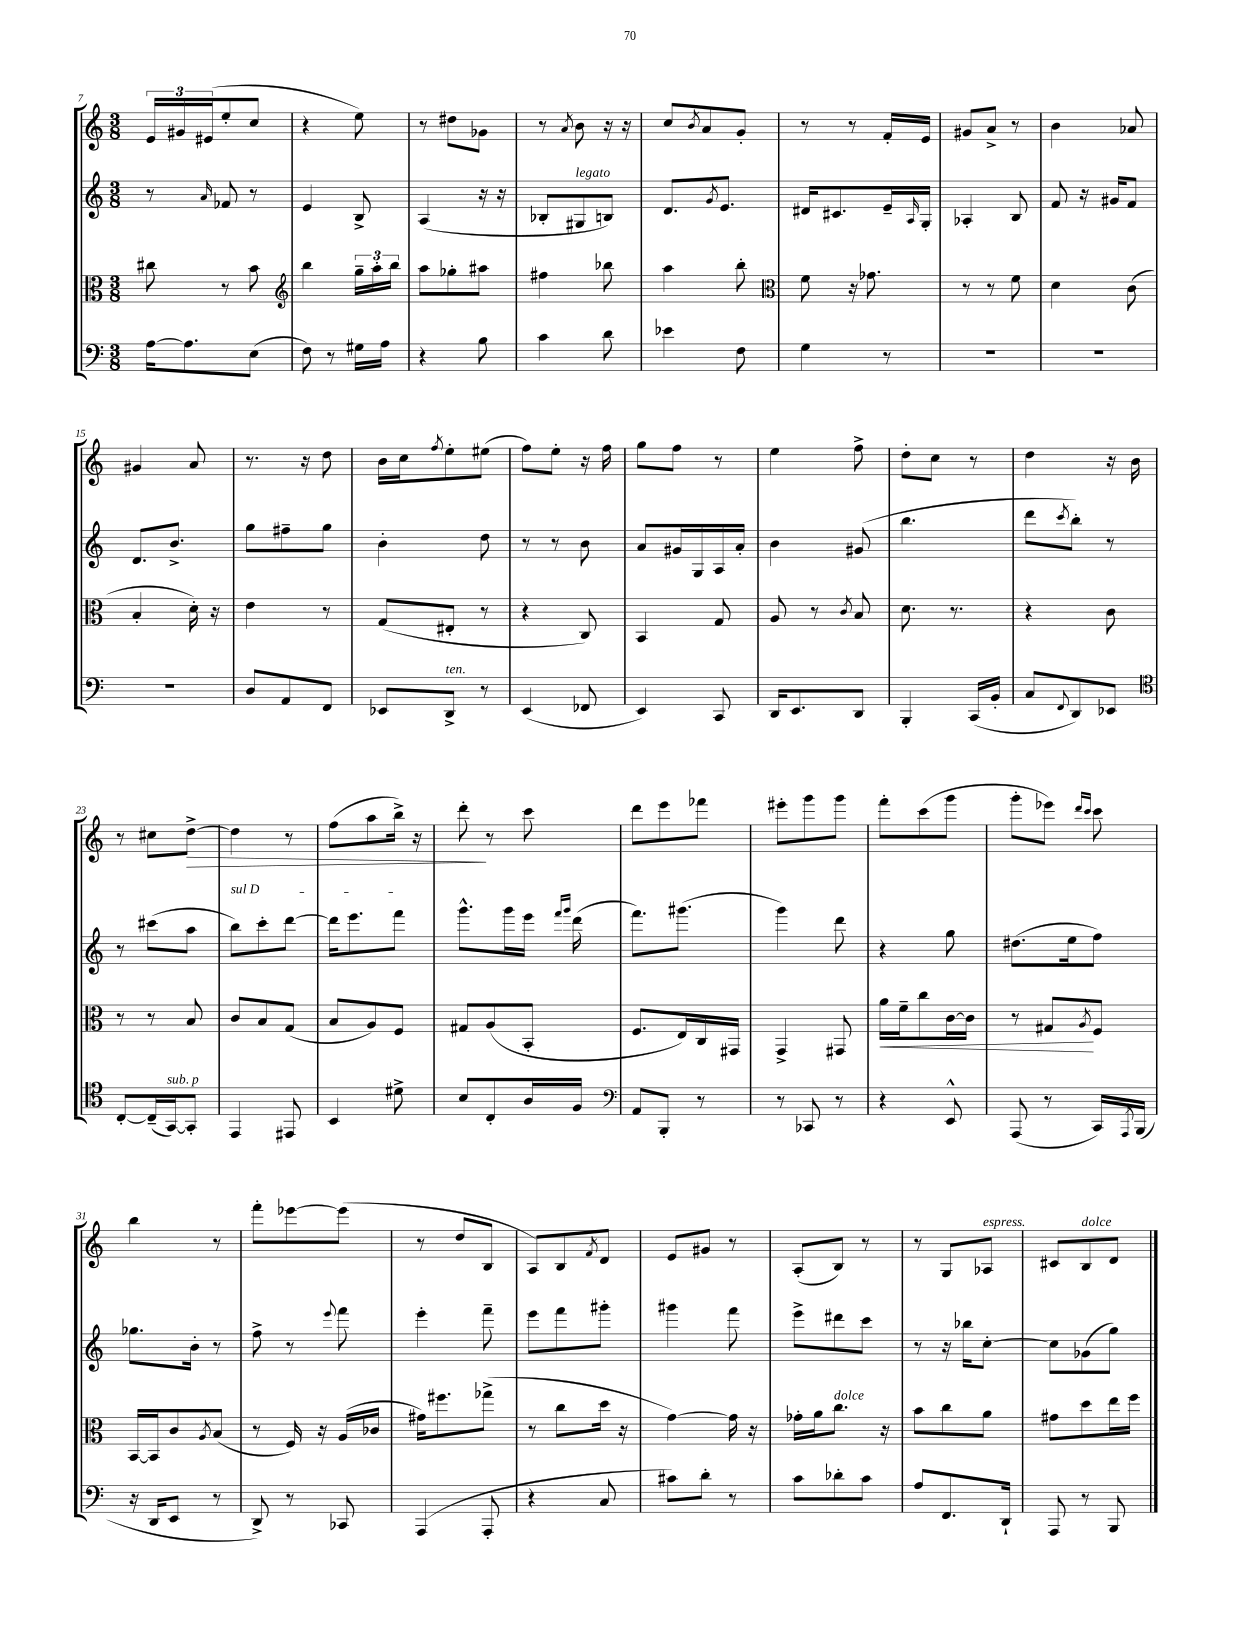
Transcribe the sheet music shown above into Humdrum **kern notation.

**kern	**kern	**dynam	**kern	**kern	**dynam
*part4	*part3	*part3	*part2	*part1	*part1
*staff4	*staff3	*staff3	*staff2	*staff1	*staff1
*clefF4	*clefC3	*	*clefG2	*clefG2	*
*k[]	*k[]	*	*k[]	*k[]	*
*M3/8	*M3/8	*	*M3/8	*M3/8	*
=7	=7	=7	=7	=7	=7
[16A\KL	8cc#X\	.	8r	24e/LL	.
.	.	.	.	24g#X/	.
8.A\]	.	.	.	.	.
.	.	.	.	(24e#X/J	.
.	.	.	16qqa/	.	.
.	8r	.	8f-X/	8ee'/	.
(8E\J	8b\	.	8r	8cc/J	.
=8	=8	=8	=8	=8	=8
*	*clefG2	*	*	*	*
8F\)	4bb\	.	4e/	4r	.
8r	.	.	.	.	.
16G#X\LL	24gg~\LL	.	8B^/	8ee\)	.
.	24aa'\	.	.	.	.
16A\JJ	.	.	.	.	.
.	24bb\JJ	.	.	.	.
=9	=9	=9	=9	=9	=9
4r	8aa\L	.	(4A/	8r	.
.	8gg-X'\	.	.	8dd#X\L	.
8B\	8aa#X\J	.	16r	8g-X\J	.
.	.	.	16r	.	.
=10	=10	=10	=10	=10	=10
4c\	4ff#X\	.	8B-X'/L	8r	.
.	.	.	.	8qa/	.
!	!	!	!LO:TX:a:i:t=legato	!	!
.	.	.	8G#X/	8b\	.
8d\	8bb-X\	.	8Bn/J)	16r	.
.	.	.	.	16r	.
=11	=11	=11	=11	=11	=11
4e-X\	4aa\	.	8.d/L	8cc/L	.
.	.	.	.	8qb/	.
.	.	.	.	8a/	.
.	.	.	8qg/	.	.
.	.	.	8.e/J	.	.
8F\	8bb'\	.	.	8g'/J	.
=12	=12	=12	=12	=12	=12
*	*clefC3	*	*	*	*
4G\	8f\	.	16d#X/KL	8r	.
.	.	.	8.c#X/	.	.
.	16r	.	.	8r	.
.	8.g-X\	.	.	.	.
8r	.	.	16e~/L	16f'/LL	.
.	.	.	16qqA/	.	.
.	.	.	16G'/JJ	16e/JJ	.
=13	=13	=13	=13	=13	=13
4.r	8r	.	4A-X'/	8g#X/L	.
.	8r	.	.	8a^/J	.
.	8f\	.	8B/	8r	.
=14	=14	=14	=14	=14	=14
4.r	4d\	.	8f/	4b\	.
.	.	.	16r	.	.
.	.	.	16g#X/KL	.	.
.	(8c\	.	8f/J	8a-X/	.
!!LO:LB:g=z
=15	=15	=15	=15	=15	=15
4.r	4B'/	.	8.d/L	4g#X/	.
.	.	.	8.b^/J	.	.
.	16d'\)	.	.	8a/	.
.	16r	.	.	.	.
=16	=16	=16	=16	=16	=16
8D/L	4e\	.	8gg\L	8.r	.
8AA/	.	.	8ff#X~\	.	.
.	.	.	.	16r	.
8FF/J	8r	.	8gg\J	8dd\	.
=17	=17	=17	=17	=17	=17
8EE-X/L	(8G/L	.	4b'\	16b\LL	.
.	.	.	.	16cc\J	.
.	.	.	.	8qff/	.
!LO:TX:a:i:t=ten.	!	!	!	!	!
8DD^/J	8E#X'/J	.	.	8ee'\	.
8r	8r	.	8dd\	(8ee#X\J	.
=18	=18	=18	=18	=18	=18
(4EE/	4r	.	8r	8ff\L)	.
.	.	.	8r	8ee'\J	.
8FF-X/	8C/)	.	8b\	16r	.
.	.	.	.	16ff\	.
=19	=19	=19	=19	=19	=19
4EE/)	4BB/	.	8a/L	8gg\L	.
.	.	.	16g#X/L	8ff\J	.
.	.	.	16G/	.	.
8CC/	8G/	.	16A/	8r	.
.	.	.	16a'/JJ	.	.
=20	=20	=20	=20	=20	=20
16DD/KL	8A/	.	4b\	4ee\	.
8.EE/	.	.	.	.	.
.	8r	.	.	.	.
.	8qc/	.	.	.	.
8DD/J	8B/	.	(8g#X/	8ff^\	.
=21	=21	=21	=21	=21	=21
4BBB'/	8.d\	.	4.bb\	8dd'\L	.
.	.	.	.	8cc\J	.
.	8.r	.	.	.	.
(16CC/LL	.	.	.	8r	.
16BB'/JJ	.	.	.	.	.
=22	=22	=22	=22	=22	=22
8C/L	4r	.	8ddd\L	4dd\	.
8qqFF/	.	.	8qccc/	.	.
8DD/)	.	.	8bb'\J)	.	.
8EE-X/J	8c\	.	8r	16r	.
.	.	.	.	16b\	.
!!LO:LB:g=z
=23	=23	=23	=23	=23	=23
*clefC4	*	*	*	*	*
[8C'/L	8r	.	8r	8r	.
(16C~/L]	8r	.	(8ccc#X\L	8cc#X\L	.
!LO:TX:a:i:t=sub. p	!	!	!	!	!
[16GG/J)	.	.	.	.	.
!	!	!	!	!	!LO:HP:b
8GG'/J]	8B/	.	8aa\J	[8dd^\J	>
=24	=24	=24	=24	=24	=24
!	!	!	!LO:TX:a:i:t=sul D	!	!
4EE/	8c/L	.	8bb\L)	4dd\]	.
.	8B/	.	8ccc'\	.	.
8EE#X/	(8G/J	.	[8ddd\J	8r	.
=25	=25	=25	=25	=25	=25
4BB/	8B/L	.	16ddd\KL]	(8ff\L	.
.	.	.	8.eee\	.	.
.	8A/)	.	.	8aa\	.
8d#X^\	8F/J	.	8fff\J	16bb^\Jk)	.
.	.	.	.	16r	.
=26	=26	=26	=26	=26	=26
8B/L	8G#X/L	.	8.ggg^^\L	8ddd'\	.
8C'/	(8A/	.	.	8r	]
.	.	.	16ggg\L	.	.
16A/L	8BB'/J	.	16eee\JJ	8ccc\	.
.	.	.	16qqfff/LL	.	.
.	.	.	16qqggg/JJ	.	.
16F/JJ	.	.	(16ddd\	.	.
=27	=27	=27	=27	=27	=27
*clefF4	*	*	*	*	*
8AA/L	8.F/L	.	8.fff\L)	8ddd\L	.
8BBB'/J	.	.	.	8eee\	.
.	16E/L)	.	(8.ggg#X\J	.	.
8r	16C/	.	.	8fff-X\J	.
.	16GG#X/JJ	.	.	.	.
=28	=28	=28	=28	=28	=28
8r	4GG^/	.	4ggg\)	8eee#X'\L	.
8CC-X/	.	.	.	8ggg\	.
8r	8GG#X/	.	8ddd\	8ggg\J	.
=29	=29	=29	=29	=29	=29
!	!	!LO:HP:b	!	!	!
4r	16a\LL	<	4r	8fff'\L	.
.	16f~\J	.	.	.	.
.	8cc\	.	.	(8ccc\	.
8EE^^/	[16c\L	.	8gg\	8ggg\J	.
.	16c\JJ]	.	.	.	.
=30	=30	=30	=30	=30	=30
(8AAA/	8r	.	(8.dd#X\L	8ggg'\L	.
8r	8G#X/L	.	.	8eee-X\J)	.
.	.	.	16ee\k	.	.
.	.	.	.	16qqddd/LL	.
.	8qA/	.	.	16qqccc/JJ	.
16CC/LL)	8F/J	[	8ff\J)	8ccc\	.
8qAAA/	.	.	.	.	.
(16BBB/JJ	.	.	.	.	.
!!LO:LB:g=z
=31	=31	=31	=31	=31	=31
16r	[16BB/LL	.	8.gg-X\L	4bb\	.
16DD/KL	16BB/J]	.	.	.	.
8EE/J	8c/	.	.	.	.
.	.	.	16b'\Jk	.	.
.	8qA/	.	.	.	.
8r	(8B/J	.	8r	8r	.
=32	=32	=32	=32	=32	=32
8DD^/)	8r	.	8ff^\	8fff'\L	.
8r	16F/)	.	8r	[8eee-X\	.
.	16r	.	.	.	.
.	.	.	8qqeee/	.	.
8CC-X/	(16A/LL	.	8fff\	(8eee-\J]	.
.	16c-X/JJ	.	.	.	.
=33	=33	=33	=33	=33	=33
(4AAA/	16g#X\KL)	.	4eee'\	8r	.
.	8.ff#X\	.	.	.	.
.	.	.	.	8dd/L	.
8AAA'/	(8gg-X^\J	.	8fff~\	8B/J	.
=34	=34	=34	=34	=34	=34
4r	8r	.	8eee\L	8A/L)	.
.	8cc\L	.	8fff\	8B/	.
.	.	.	.	8qf/	.
8C/	16dd\Jk	.	8ggg#X'\J	8d/J	.
.	16r	.	.	.	.
=35	=35	=35	=35	=35	=35
8c#X\L)	[4g\)	.	4ggg#X\	8e/L	.
8d'\J	.	.	.	8g#X/J	.
8r	16g\]	.	8fff\	8r	.
.	16r	.	.	.	.
=36	=36	=36	=36	=36	=36
8c\L	16g-X'\LL	.	8eee^\L	(8A'/L	.
.	16a\J	.	.	.	.
!	!LO:TX:a:i:t=dolce	!	!	!	!
8d-X'\	8.cc\J	.	8ddd#X\	8B/J)	.
8c\J	.	.	8ccc\J	8r	.
.	16r	.	.	.	.
=37	=37	=37	=37	=37	=37
8A/L	8b\L	.	8r	8r	.
8.FF/	8cc\	.	16r	8G/L	.
.	.	.	16bb-X\KL	.	.
!	!	!	!	!LO:TX:a:i:t=espress.	!
.	8a\J	.	[8cc'\J	8A-X/J	.
16DD`/Jk	.	.	.	.	.
=38	=38	=38	=38	=38	=38
8AAA/	8g#X\L	.	8cc\L]	8c#X/L	.
!	!	!	!	!LO:TX:a:i:t=dolce	!
8r	8dd\	.	(8g-X\	8B/	.
8BBB/	16ee\L	.	8gg\J)	8d/J	.
.	16ff\JJ	.	.	.	.
==	==	==	==	==	==
*-	*-	*-	*-	*-	*-
